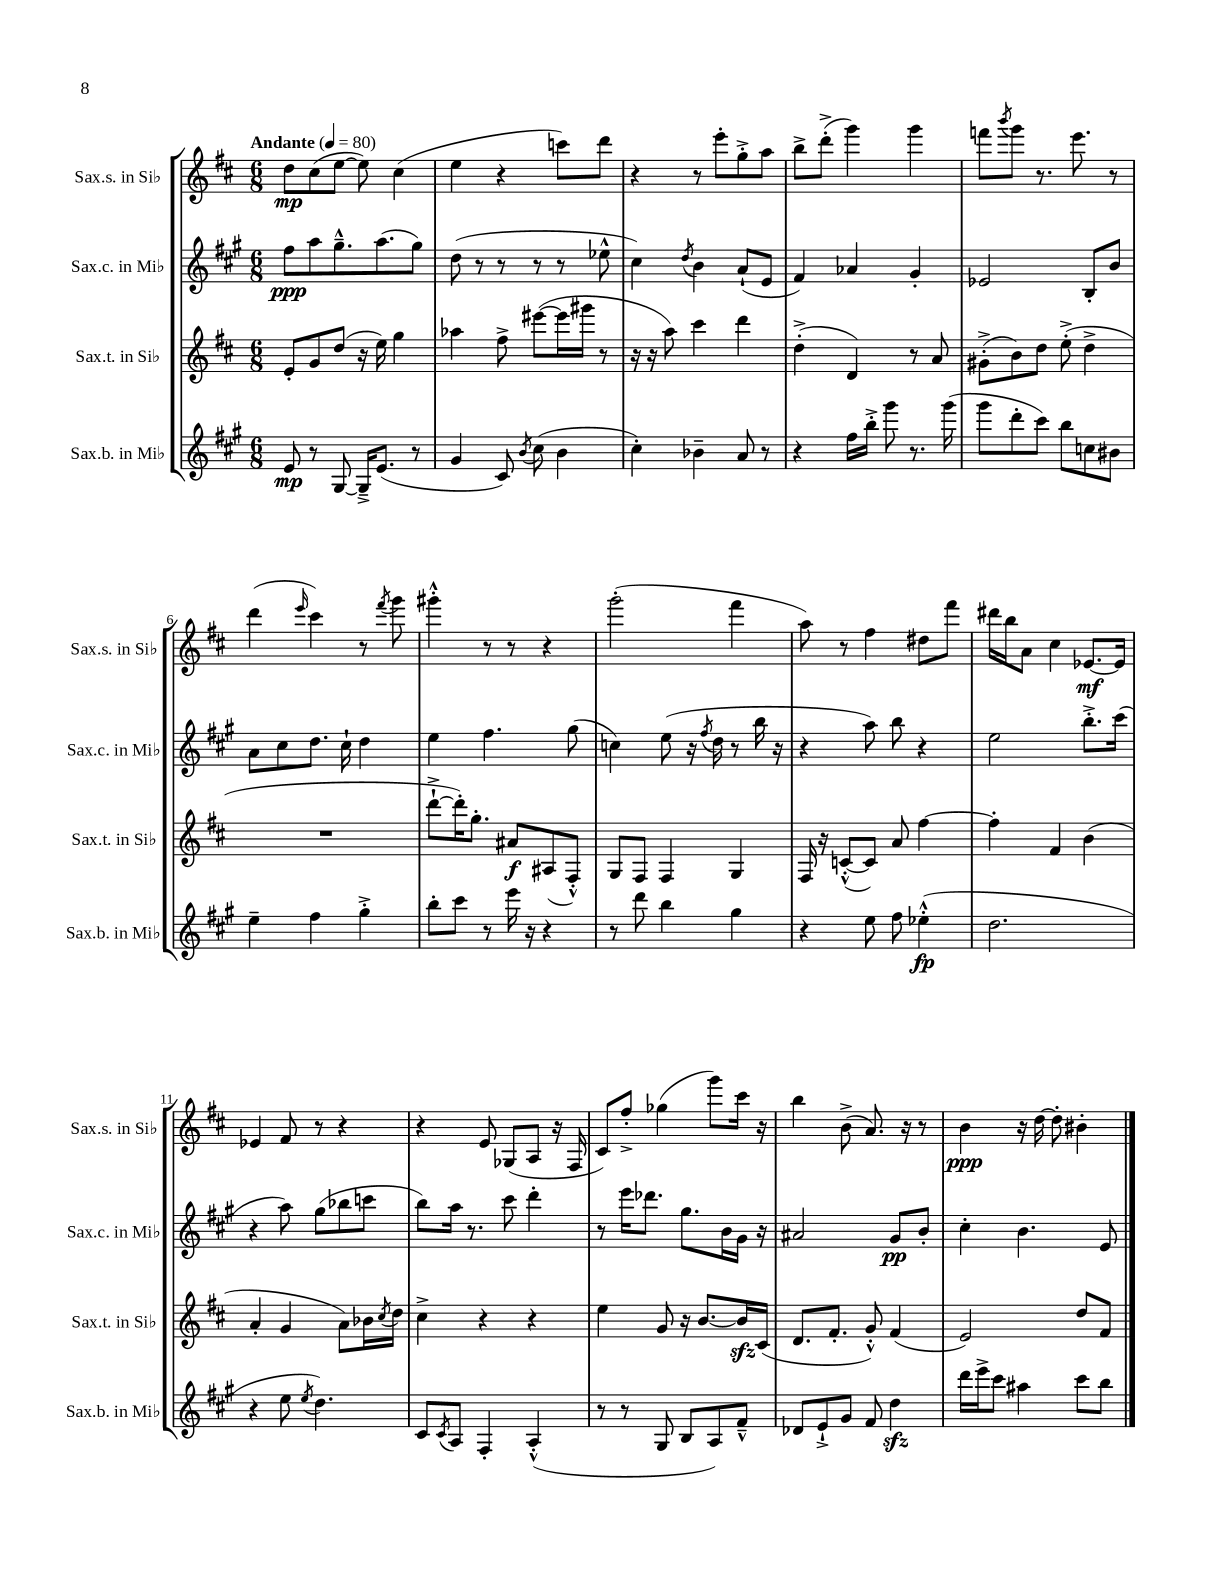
<<
\new StaffGroup <<
\new Staff = "s0" \with { instrumentName = "Sax.s. in Sib" shortInstrumentName = "Sax.s. in Sib" } {
    \clef treble \key d \major \numericTimeSignature \time 6/8 \tempo "Andante" 4 = 80
    d''8\mp cis''8( e''8~ e''8) cis''4( |
    e''4 r4 c'''8) d'''8 |
    r4 r8 e'''8-. g''8-.-> a''8 |
    b''8-> d'''8-.->( g'''4) g'''4 |
    f'''8 \acciaccatura { b'''8 } g'''8 r8. e'''8. r8 |
    d'''4( \grace { e'''16 } cis'''4) r8 \acciaccatura { fis'''8 } g'''8 |
    gis'''4-.-^ r8 r8 r4 |
    g'''2-.( fis'''4 |
    a''8) r8 fis''4 dis''8 fis'''8 |
    dis'''16 b''16 a'8 cis''4 ees'8.~\mf ees'16 |
    ees'4 fis'8 r8 r4 |
    r4 e'8 ges8( a8 r16 fis16 |
    cis'8) fis''8-.-> ges''4( g'''8) cis'''16 r16 |
    b''4 b'8->( a'8.) r16 r8 |
    b'4\ppp r16 d''16~ d''8-. bis'4-. \bar "|." |
}
\new Staff = "s1" \with { instrumentName = "Sax.c. in Mib" shortInstrumentName = "Sax.c. in Mib" } {
    \clef treble \key a \major \numericTimeSignature \time 6/8
    fis''8\ppp a''8 gis''8.---^ a''8.( gis''8) |
    d''8( r8 r8 r8 r8 ees''8-^ |
    cis''4) \acciaccatura { d''8 } b'4 a'8-!( e'8 |
    fis'4) aes'4 gis'4-. |
    ees'2 b8-. b'8 |
    a'8 cis''8 d''8. cis''16-! d''4 |
    e''4 fis''4. gis''8( |
    c''4) e''8( r16 \acciaccatura { fis''8 } d''16 r8 b''16 r16 |
    r4 a''8) b''8 r4 |
    e''2 b''8.-.-> cis'''16( |
    r4 a''8) gis''8( bes''8 c'''8 |
    b''8) a''16 r8. cis'''8 d'''4-. |
    r8 e'''16 des'''8. gis''8. b'16 gis'16 r16 |
    ais'2 gis'8\pp b'8-. |
    cis''4-. b'4. e'8 \bar "|." |
}
\new Staff = "s2" \with { instrumentName = "Sax.t. in Sib" shortInstrumentName = "Sax.t. in Sib" } {
    \clef treble \key d \major \numericTimeSignature \time 6/8
    e'8-. g'8 d''8( r16 e''16) g''4 |
    aes''4 fis''8-> eis'''8~( eis'''16 gis'''16 r8 |
    r16 r16 a''8) cis'''4 d'''4 |
    d''4-.->( d'4) r8 a'8 |
    gis'8-.->( b'8) d''8 e''8-.->( d''4-> |
    R2. |
    d'''8~-!-> d'''16-.) g''8.-. ais'8\f ais8( fis8-.-^) |
    g8 fis8 fis4 g4 |
    fis16 r16 c'8~-.-^( c'8) a'8 fis''4~ |
    fis''4-. fis'4 b'4( |
    a'4-. g'4 a'8) bes'16 \acciaccatura { cis''8 } d''16 |
    cis''4-> r4 r4 |
    e''4 g'8 r16 b'8.~ b'16\sfz cis'16( |
    d'8. fis'8.-. g'8-.-^) fis'4( |
    e'2) d''8 fis'8 \bar "|." |
}
\new Staff = "s3" \with { instrumentName = "Sax.b. in Mib" shortInstrumentName = "Sax.b. in Mib" } {
    \clef treble \key a \major \numericTimeSignature \time 6/8
    e'8\mp r8 gis8~ gis16---> e'8.( r8 |
    gis'4 cis'8) \acciaccatura { b'8 } cis''8( b'4 |
    cis''4-.) bes'4-- a'8 r8 |
    r4 fis''16 b''16-.-> gis'''8 r8. gis'''16( |
    gis'''8 d'''8-. cis'''8) b''8 c''8 bis'8 |
    e''4-- fis''4 gis''4-.-> |
    b''8-. cis'''8 r8 e'''16 r16 r4 |
    r8 d'''8 b''4 gis''4 |
    r4 e''8 fis''8 ees''4-.-^\fp( |
    d''2. |
    r4 e''8 \acciaccatura { e''8 } d''4.) |
    cis'8 \acciaccatura { cis'8 } a8 fis4-. a4-.-^( |
    r8 r8 gis8 b8 a8) fis'8---^ |
    des'8 e'8-!-> gis'8 fis'8 d''4\sfz |
    d'''16 e'''16-> cis'''8 ais''4 cis'''8 b''8 \bar "|." |
}
>>
>>
